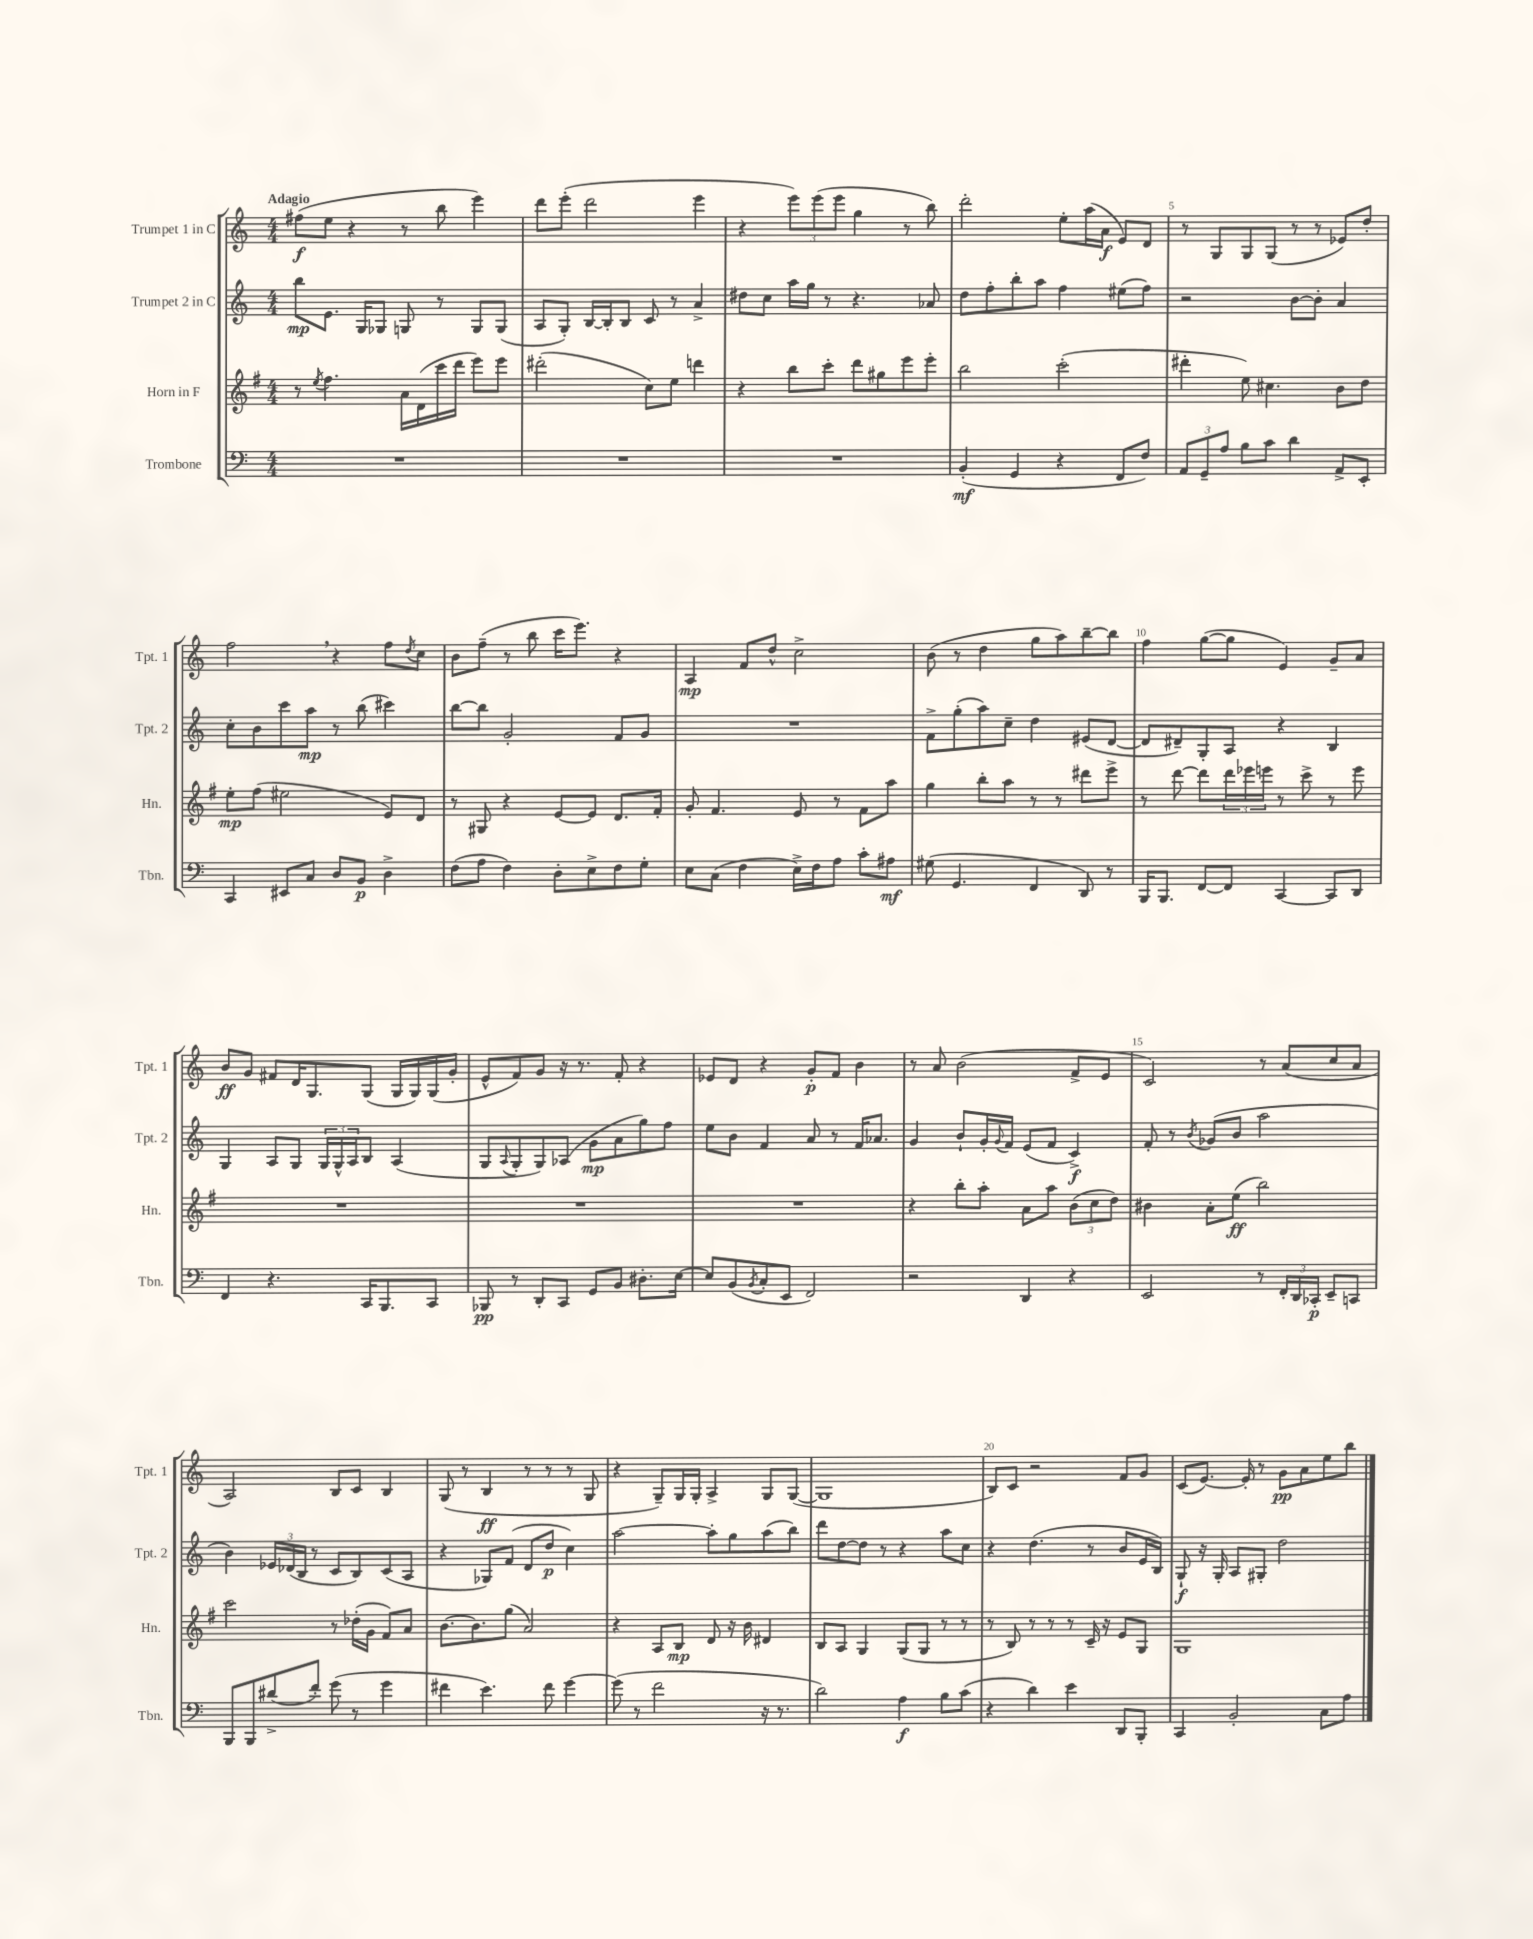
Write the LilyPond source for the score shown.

<<
\new StaffGroup <<
\new Staff = "s0" \with { instrumentName = "Trumpet 1 in C" shortInstrumentName = "Tpt. 1" } {
    \clef treble \key c \major \numericTimeSignature \time 4/4 \tempo "Adagio"
    fis''8\f( e''8 r4 r8 b''8 e'''4) |
    d'''8 e'''8-.( d'''2 e'''4 |
    r4 \tuplet 3/2 { e'''8) e'''8( e'''8 } g''4 r8 b''8) |
    d'''2-. e''8-. a''16( a'16\f e'8) d'8 |
    r8 g8 g8 g8( r8 r8 ees'8) d''8-. |
    f''2 \breathe r4 f''8 \acciaccatura { d''8 } c''8 |
    b'8 f''8--( r8 b''8 c'''16 e'''8.) r4 |
    a4\mp f'8 d''8-^ c''2-> |
    b'8( r8 d''4 g''8 a''8) b''8~-- b''8 |
    f''4 g''8~( g''8 e'4) g'8-- a'8 |
    b'8\ff g'8 fis'8 d'16 g8. g8( g16 g16) g16( g'16-. |
    e'8-^ f'8) g'8 r16 r8. f'8-. r4 |
    ees'8 d'8 r4 g'8-.\p f'8 b'4 |
    r8 a'8 b'2( f'8-> e'8 |
    c'2) r8 a'8( c''8 a'8 |
    a2) b8 c'8 b4 |
    g8( r8 b4\ff r8 r8 r8 g8 |
    r4 g8--) g16 g16-. a4-> g8 g8~( |
    g1 |
    b8) c'8 r2 f'8 g'8 |
    c'8( e'8.~) e'16-. r8 g'8\pp a'8 e''8 b''8 \bar "|." |
}
\new Staff = "s1" \with { instrumentName = "Trumpet 2 in C" shortInstrumentName = "Tpt. 2" } {
    \clef treble \key c \major \numericTimeSignature \time 4/4
    b''8\mp e'8. g16 ges8 g8 r8 g8 g8( |
    a8 g8-.) b16~ b16-. b8 c'8 r8 a'4-> |
    dis''8 c''8 a''16 g''16 r8 r4. aes'8 |
    d''8 f''8-. b''8-. a''8 f''4 eis''8( f''8) |
    r2 b'8~ b'8-. a'4 |
    c''8-. b'8 c'''8 a''8\mp r8 b''8( cis'''4) |
    b''8~ b''8 g'2-. f'8 g'8 |
    R1 |
    f'8-> g''8-.( a''8) c''8-- d''4 eis'8( d'8~ |
    d'8 dis'8--) g8-. a8 r4 b4 |
    g4 a8 g8 \tuplet 3/2 { g16 g16-^ a16 } b8 a4( |
    g8 \appoggiatura { a8 } g8-. g8) aes8( g'8\mp a'8 g''8) f''8 |
    e''8 b'8 f'4 a'8 r8 f'16 aes'8. |
    g'4 b'8-! g'16-. \appoggiatura { g'8 } f'16 e'8( f'8 c'4->\f) |
    f'8-. r8 \acciaccatura { b'8 } ges'8( b'8 a''2 |
    b'4) \tuplet 3/2 { ees'16 des'16( b16 } r8 c'8 b8) c'8( a8 |
    r4 ges8) f'8( d'8 d''8\p c''4) |
    a''2~ a''8-. g''8 a''8( b''8) |
    d'''8 d''8~ d''8 r8 r4 a''8 c''8 |
    r4 d''4.( r8 b'8 e'16 b16) |
    g8-!\f r16 g16-. a8 gis8-. d''2 \bar "|." |
}
\new Staff = "s2" \with { instrumentName = "Horn in F" shortInstrumentName = "Hn." } {
    \clef treble \key g \major \numericTimeSignature \time 4/4
    r8 \acciaccatura { e''8 } fis''4. a'16 d'16( c'''16 d'''16 e'''8) e'''8 |
    dis'''2-.( c''8) e''8 d'''4 |
    r4 b''8 c'''8-. d'''8 gis''8 e'''8 e'''8-. |
    b''2 c'''2-.( |
    dis'''4-. e''8) cis''4. b'8 d''8 |
    e''8-.\mp fis''8( eis''2 e'8) d'8 |
    r8 gis8 r4 e'8~ e'8 d'8. fis'16-. |
    g'8-. fis'4. e'8 r8 fis'8 a''8 |
    g''4 b''8-. a''8 r8 r8 dis'''8 e'''8-> |
    r8 d'''8~ d'''8 \tuplet 3/2 { d'''16 ees'''16 e'''16 } r8 c'''8-> r8 e'''8 |
    R1 |
    R1 |
    R1 |
    r4 b''8-. a''8-. a'8 a''8 \tuplet 3/2 { b'8( c''8 d''8) } |
    bis'4 a'8-. e''8\ff( b''2) |
    c'''2 r8 des''16-.( g'16 fis'8) a'8 |
    b'8.~ b'8. g''8( a'2) |
    r4 a8 b8\mp d'8 r16 b'16 dis'4 |
    b8 a8 g4 g8( g8 r8 r8 |
    r8 b8) r8 r8 r8 c'16-- r16 e'8 g8 |
    g1 \bar "|." |
}
\new Staff = "s3" \with { instrumentName = "Trombone" shortInstrumentName = "Tbn." } {
    \clef bass \key c \major \numericTimeSignature \time 4/4
    R1 |
    R1 |
    R1 |
    b,4-.\mf( g,4 r4 f,8 f8) |
    \tuplet 3/2 { a,8 g,8-- a8 } b8 c'8 d'4 a,8-> e,8-. |
    c,4 eis,8 c8 d8 b,8\p d4-> |
    f8( a8 f4) d8-. e8-> f8 g8-. |
    e8 c8( f4 e16->) f16 a8 c'8-. ais8\mf |
    gis8( g,4. f,4 d,8) r8 |
    b,,16 b,,8. f,8~ f,8 c,4~ c,8 d,8 |
    f,4 r4. c,16 b,,8. c,8 |
    bes,,8\pp r8 d,8-. c,8 g,8 b,8 dis8.-. e16~ |
    e8 b,8( \acciaccatura { b,8 } c8-. e,8 f,2) |
    r2 d,4 r4 |
    e,2 r8 \tuplet 3/2 { f,16-. d,16 ces,16-.\p } e,8-- c,8 |
    b,,8 b,,8 dis'8->( f'8-.) g'8( r8 g'4 |
    fis'4 e'4.) fis'8 g'4~ |
    g'8( r8 f'2 r16 r8. |
    d'2) a4\f b8 c'8( |
    r4 d'4) e'4 d,8 b,,8-. |
    c,4 b,2-. c8 a8 \bar "|." |
}
>>
>>
\layout { \context { \Score \override BarNumber.break-visibility = ##(#f #t #t) barNumberVisibility = #(every-nth-bar-number-visible 5) } }
